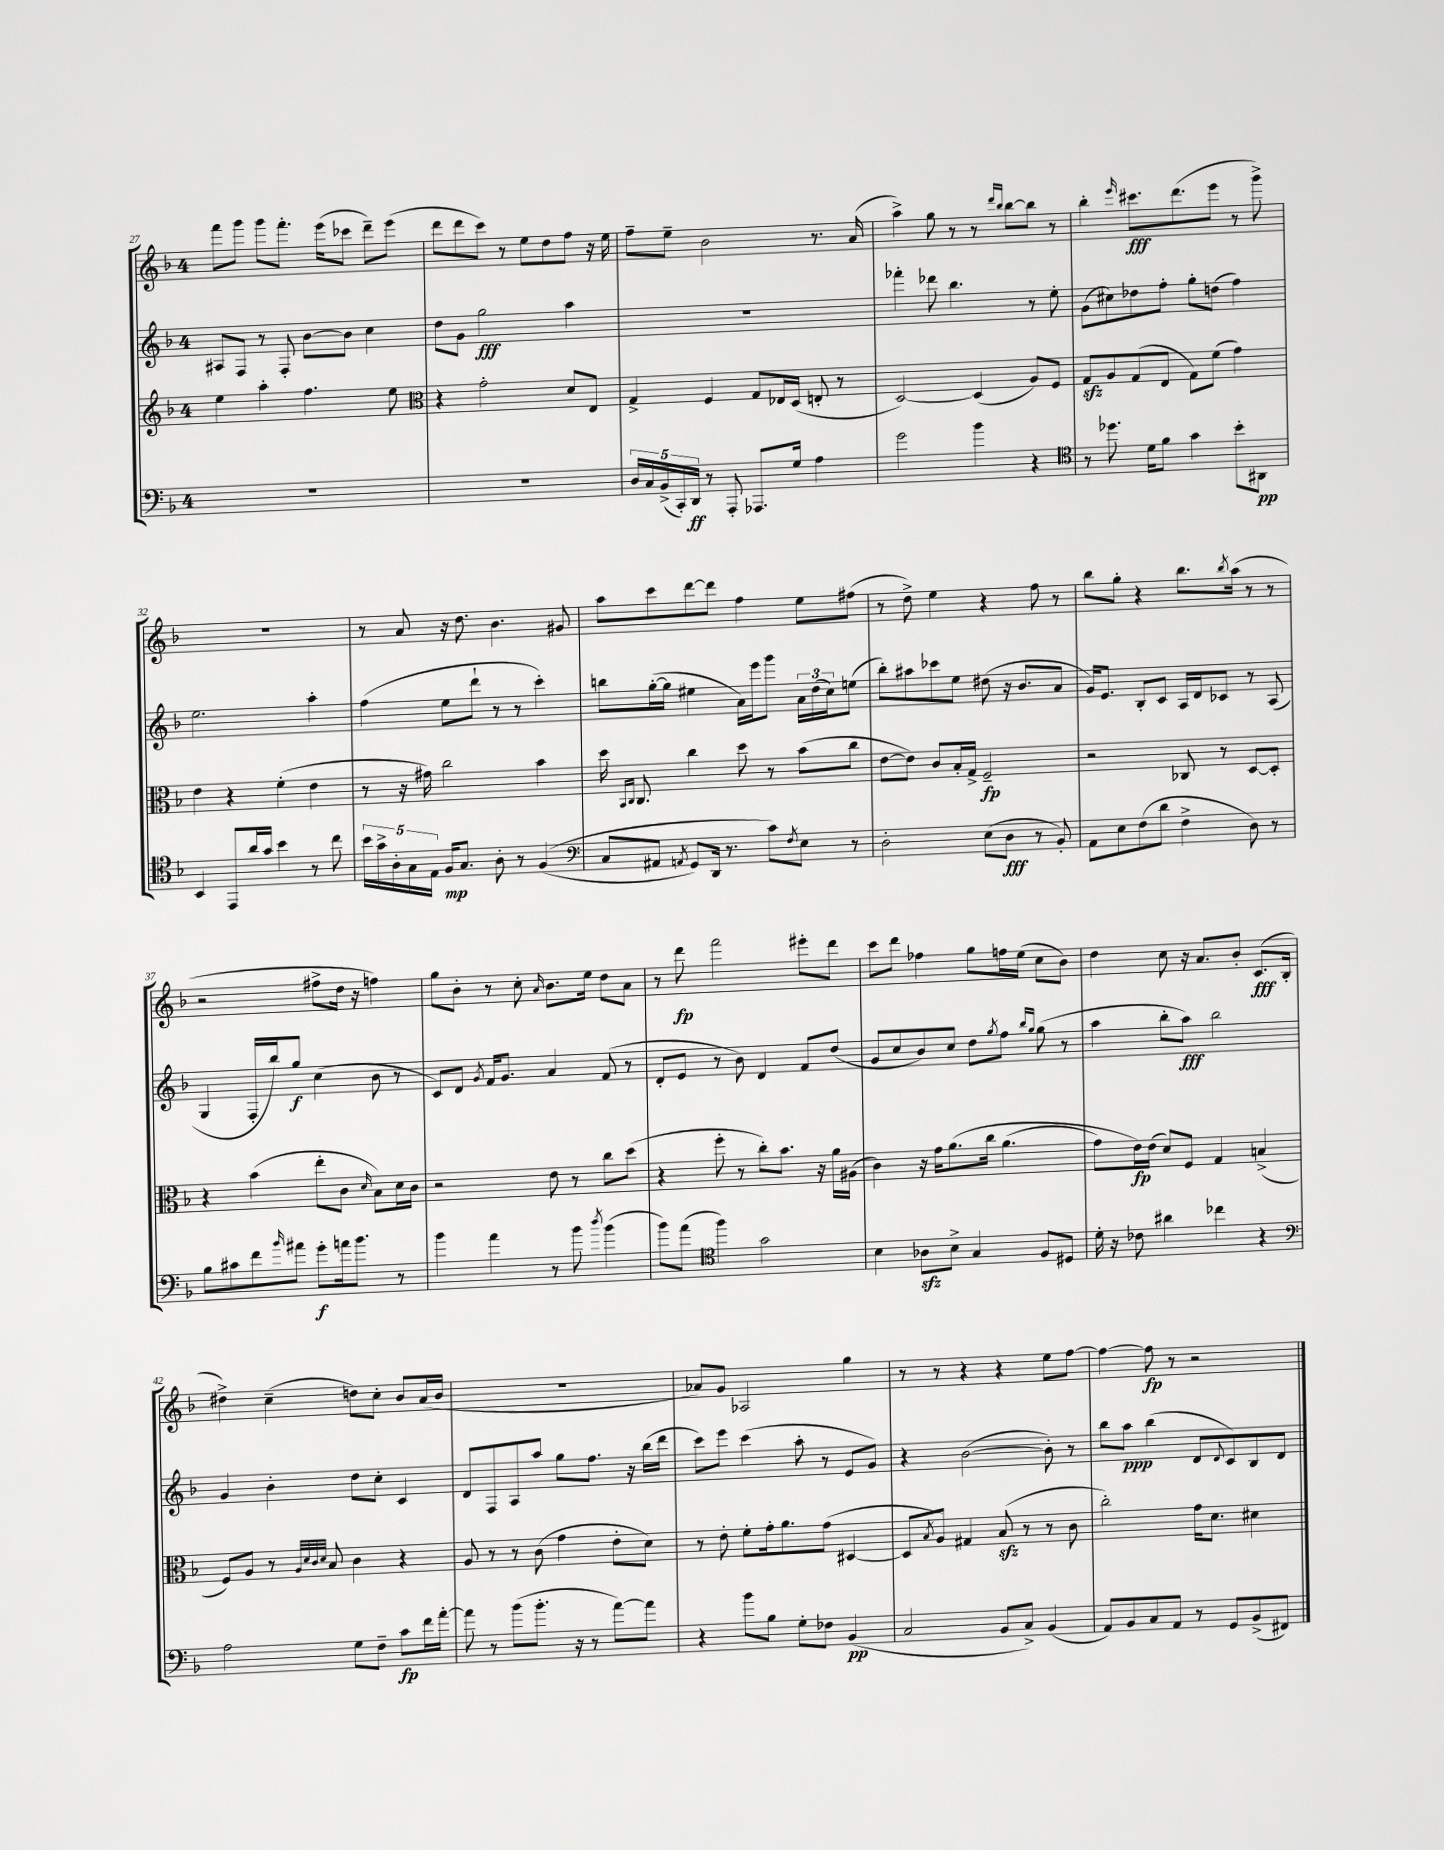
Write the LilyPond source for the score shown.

<<
\new StaffGroup <<
\new Staff = "s0" {
    \clef treble \key f \major \once \override Staff.TimeSignature.style = #'single-digit \time 4/4
    f'''8 g'''8 g'''8 f'''8.-. e'''16( ces'''8 d'''8--) e'''8( |
    d'''8 d'''8 c'''8) r8 e''8 d''8 f''8 r16 e''16 |
    f''8-- e''8-- bes'2 r8. a'16( |
    a''4->) g''8 r8 r8 \grace { d'''16 bes''16 } bes''8~ bes''8 r8 |
    bes''4-. \grace { e'''16 } cis'''8.\fff d'''8.( e'''8 r8 g'''8->) |
    R1 |
    r8 a'8 r16 d''8. bes'4. gis'8 |
    a''8 c'''8 d'''8~ d'''8 f''4 e''8 fis''8( |
    r8 d''8->) e''4 r4 f''8 r8 |
    bes''8 g''8-. r4 bes''8. \acciaccatura { bes''8 } a''16( r8 r8 |
    r2 fis''8-> d''16 r16 f''4) |
    g''8 bes'8-. r8 c''8-. \grace { a'16 } bes'8. e''16 d''8 a'8 |
    r8 d'''8\fp f'''2 eis'''8-. d'''8 |
    c'''8 d'''8 fes''4 g''8 f''16 e''16( c''8 bes'8) |
    d''4 c''8 r16 a'8. bes'8-. c'8.\fff( bes16-. |
    dis''4->) c''4--( d''8) c''8-. bes'8 a'16( bes'16 |
    R1 |
    aes'8) g'8 aes2 g''4 |
    r8 r8 r4 r4 e''8 f''8~ |
    f''4~ f''8\fp r8 r2 \bar "|." |
}
\new Staff = "s1" {
    \clef treble \key f \major \once \override Staff.TimeSignature.style = #'single-digit \time 4/4
    ais8 f8 r8 f8-. bes'8~ bes'8 c''4 |
    d''8 g'8 g''2\fff a''4 |
    R1 |
    fes'''4-. des'''8 bes''4. r8 e''8-. |
    g'8( cis''8) des''8 f''8-. g''8-. d''8( f''4) |
    e''2. a''4-. |
    f''4( e''8 d'''8-! r8 r8 c'''4-.) |
    b''8 g''16~-.( g''16 eis''4 a'16) e'''16 g'''8 \tuplet 3/2 { a'16 d''16( c''16) } e''8( |
    bes''8-.) ais''8 ces'''8 e''8 dis''8( r16 bes'8. a'8 |
    g'16) e'8. bes8-. c'8 a16 d'16 ces'8 r8 a8( |
    g4 f16-. bes''16) g''8\f c''4( bes'8 r8 |
    c'8) d'8 \acciaccatura { g'8 } f'16 g'8. a'4 f'8( r8 |
    d'8-. e'8 r8 bes'8) d'4 f'8 d''8( |
    g'8 c''8 bes'8) c''8 d''8 \acciaccatura { g''8 } f''8 \grace { bes''16 g''16 } g''8( r8 |
    a''4 bes''8-. a''8\fff) bes''2 |
    g'4 bes'4-. d''8 c''8-. c'4 |
    d'8 f8 a8 a''8 g''8 f''8. r16 bes''16( d'''16 |
    c'''8) e'''8 c'''4( a''8-. r8 e'8 g'8) |
    r4 bes'2~( bes'8-.) r8 |
    bes''8 a''8\ppp bes''4( d'8 \appoggiatura { d'8 } c'8) bes8 d'8 \bar "|." |
}
\new Staff = "s2" {
    \clef treble \key f \major \once \override Staff.TimeSignature.style = #'single-digit \time 4/4
    e''4 a''4-. f''4. e''8 |
    \clef alto r4 g'2-. d'8 e8 |
    g4-> f4 g8 ees16 d16( e8-. r8 |
    d2~) d4( a8) f8 |
    g8\sfz a8 g8( e8 g8) f'8( g'4) |
    e'4 r4 f'4-.( e'4 |
    r8 r16 gis'16) c''2 bes'4 |
    d''16 \grace { bes,16 c16 } c8. c''4 d''8 r8 bes'8( c''8 |
    e'8~ e'8) c'8 bes16-. g16-> f2--\fp |
    r2 ces8 r8 d8~ d8-. |
    r4 bes'4( e''8-. c'8 \grace { d'16 } bes8) d'16 c'16 |
    r2 e'8 r8 c''8 d''8( |
    r4 f''8-. r8 c''8-.) bes'8. r16 a'16 ais16( |
    c'4) r16 g'16 a'8.\( c''16 a'4.( |
    g'8) e'16\fp\) e'16( d'8) f8 g4 b4->( |
    f8) a8 r8 \grace { a32 d'32 c'32 d'32 } bes8 c'4 r4 |
    a8 r8 r8 c'8( g'4 e'8-. d'8) |
    r8 e'8-. f'8-. g'16-. a'8. g'8( dis4~ |
    dis8 \acciaccatura { bes8 } a8) gis4 bes8\sfz( r8 r8 c'8 |
    c''2-.) g'16 d'8. dis'4 \bar "|." |
}
\new Staff = "s3" {
    \clef bass \key f \major \once \override Staff.TimeSignature.style = #'single-digit \time 4/4
    R1 |
    R1 |
    \tuplet 5/4 { d16 c16 bes,16->( c,16-.) d,16\ff } r8 a,,8-. aes,,8. g16 a4 |
    g'2 bes'4 r4 |
    \clef tenor r8 des''8. d'16 f'8 g'4 bes'8-. ais,8\pp |
    bes,4 e,8 a'16 g'16 bes'4 r8 c''8 |
    \tuplet 5/4 { bes'16 g'16-> a16-. g16 e16 } f16\mp g8. a8-. r8 f4(\( |
    \clef bass c8 ais,8 \acciaccatura { a,8 } g,8) d,16 r8. c'8\) \acciaccatura { f8 } e8 r8 |
    d2-. e8( d8\fff r8 bes,8-.) |
    a,8 e8 f8( d'8 f4-> d8) r8 |
    bes8 cis'8 f'8 \grace { bes'16 } ais'8 g'8-.\f a'16 bes'8. r8 |
    bes'4 a'4 r8 bes'8 \acciaccatura { d''8 } bes'4( |
    bes'8) a'8( \clef tenor f''4) g'2 |
    bes4 aes8\sfz bes8-> g4 f8 dis8 |
    d'16-. r16 ces'8 ais'4 ces''4 r4 |
    \clef bass a2 g8 f8-- c'8\fp f'16 a'16~-. |
    a'8 r8 bes'8( bes'8.-. r16 r8 a'8~) a'8 |
    r4 bes'8 bes8 g8-. fes8 bes,4\pp( |
    c2 bes,8 c8->) bes,4( |
    a,8) bes,8 c8 a,8 r8 g,8 bes,8->( fis,8) \bar "|." |
}
>>
>>
\layout { \context { \Score currentBarNumber = #27 } }
